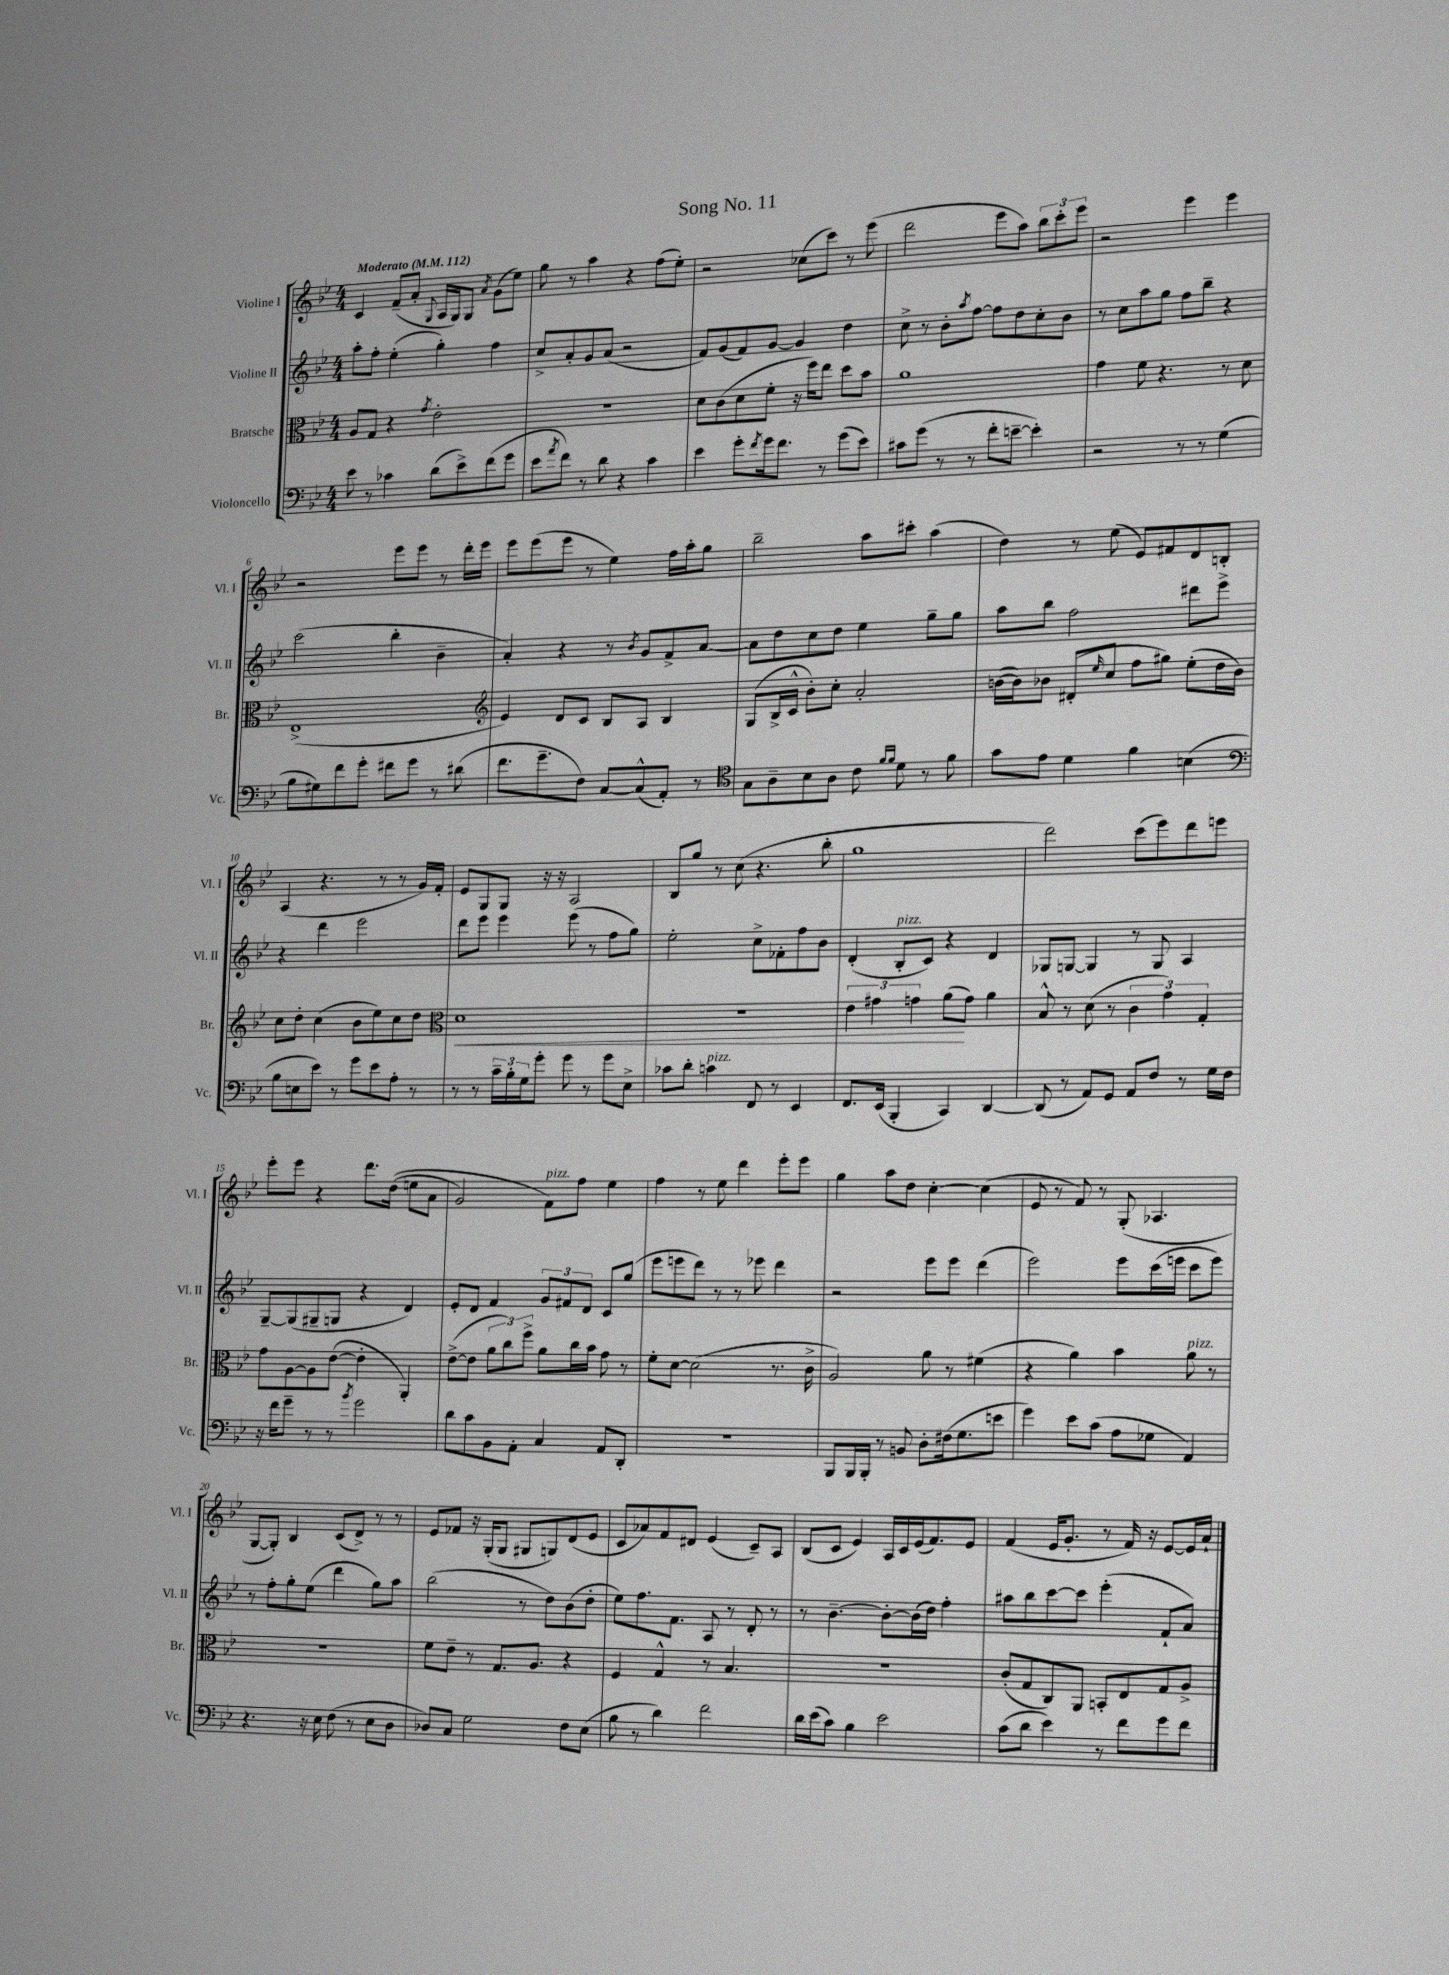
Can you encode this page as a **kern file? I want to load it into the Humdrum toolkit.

**kern	**kern	**kern	**kern
*staff4	*staff3	*staff2	*staff1
*clefF4	*clefC3	*clefG2	*clefG2
*k[b-e-]	*k[b-e-]	*k[b-e-]	*k[b-e-]
*M4/4	*M4/4	*M4/4	*M4/4
*MM112	*MM112	*MM112	*MM112
8e-	8A	8aa'	4c
8r	8G	8ff'	.
4c-	4r	(4ee-'	(8f~
.	.	.	8a'
.	8qg	.	8qqG
(8d	2e-'	4gg')	16A
.	.	.	16G)
8e-^)	.	.	8G
.	.	.	8qa
(8f	.	4ff	(8g
8g	.	.	8ee-)
=	=	=	=
8e-	1r	8cc^	8gg
8qa	.	.	.
8f)	.	8a'	8r
8r	.	8g	4aa
8d	.	(8a	.
4r	.	2r	4r
4c	.	.	(8ff
.	.	.	8ee-')
=	=	=	=
4e-	8d	8f)	2r
.	(8c	(8g	.
8g'	8d	8f)	.
8qf	.	.	.
16g	8f'	[8g	.
8.f	.	.	.
.	16r	4g]	(8cc-
.	16ff)	.	.
8r	8ee-	.	8ccc)
(8g	8dd	4dd	8r
8e-)	8b-	.	(8eee-
=	=	=	=
8c#	1a	8cc^	2ddd
(8g	.	8r	.
8r	.	8b-'	.
.	.	8qaa	.
8r	.	[8ff	.
8f'	.	8ff]	8eee-
[8e~	.	8dd	8aa)
4e'])	.	8cc'	12bb-
.	.	.	12ccc'
.	.	8b-	.
.	.	.	12eee-
=	=	=	=
2r	4g	8r	2r
.	.	8cc	.
.	8f	8aa	.
.	4.r	8gg	.
8r	.	8ff	4eee-
8r	.	8bb-~	.
(4G	8r	4r	4eee-
.	8d	.	.
=	=	=	=
8B-	(1E-^	(2ccc	2r
8G#)	.	.	.
8f	.	.	.
8g'	.	.	.
8f#	.	4bb-'	8eee-
8g	.	.	8eee-
8r	.	4b-~	8r
(8d#	.	.	16ddd'
.	.	.	16eee-
=	=	=	=
*	*clefG2	*	*
8.f	4e-)	4a')	8eee-
.	.	.	(8eee-
8.g~	.	.	.
.	8d	4r	8eee-
8F)	8c	.	8r
[8C	8B-	8r	4ee-)
.	.	8qb-	.
(8C^^]	8A	8g	.
8AA')	4B-	8f^	16ff
.	.	.	16aa'
8r	.	[8a	8gg
=	=	=	=
*clefC4	*	*	*
8G	(8G	8a]	2bb-~
8A~	16B-^	8dd	.
.	16c^^	.	.
8B-	8b-')	8cc	.
8A	8cc'	8dd	.
8c	2a'	4ee-	8aa
16qqf	.	.	.
16qqf	.	.	.
8d	.	.	8ccc#'
8r	.	8gg~	(4aa
8f	.	8gg	.
=	=	=	=
8g	([16b	8aa	4dd)
.	16b])	.	.
8e-	8b-	8bb-	.
4d	(8d#'	2ff	8r
.	16qqee-	.	.
.	8cc	.	(8ee-
4f	8ff	.	8e-)
.	8gg#)	.	8f#
(4B	(8ee-'	8ddd#	8d
.	16dd	8eee-^	8B'
.	16b-)	.	.
=	=	=	=
*clefF4	*	*	*
8B-	8cc	4r	(4A
8E	8dd'	.	.
8e-)	(4cc	4ddd	4.r
8r	.	.	.
8g	8b-	2eee-	.
8e-	8ee-)	.	8r
8A'	8cc	.	8r
8r	8dd	.	16g)
.	.	.	16f'
=	=	=	=
*	*clefC3	*	*
8r	1d	8ddd	8e-
8r	.	8eee-	8G
24c~	.	4eee-	8G
24B-'	.	.	.
24G	.	.	.
8g'	.	.	16r
.	.	.	16r
8g	.	(8eee-	2A
8r	.	8r	.
8g	.	8ff	.
8E-^	.	8gg)	.
=	=	=	=
8c-	1r	2ee-'	8B-
8d'	.	.	8gg
4c	.	.	8r
.	.	.	(8cc
8FF	.	8cc^	4.r
8r	.	8f-'	.
4EE-	.	8ff	.
.	.	8b-	8bb-'
=	=	=	=
8.FF	6e-	(4d'	1gg
.	6g#	.	.
(16EE-	.	.	.
4BBB-'	.	8B-'	.
.	6g	.	.
.	.	8c)	.
4CC)	(8a	4r	.
.	8g)	.	.
[4DD	4a	4d	.
=	=	=	=
(8DD]	8B-^^	8G-	2ddd)
8r	8r	[8G	.
8AA)	(8d	4G]	.
8GG	8r	.	.
8AA	6c	8r	(8ccc
8F	.	8G	8eee-)
.	6g)	.	.
8r	.	4A	8ddd
.	6G'	.	.
16G	.	.	8eee
16F	.	.	.
=	=	=	=
16r	8g	[8G~	8eee-'
16f	.	.	.
8g~	[8A	(8G]	8eee-
8r	8A]	8G#~	4r
8r	([8e-	8G	.
8qb-	.	.	.
2g	4e-']	4r	8.ddd
.	.	.	&((16dd
.	4AA')	4d)	8ee
.	.	.	8a
=	=	=	=
8d	([8e-^	8e-'	2g)
8c	8e-]	8d	.
8BB-	12a	4f	.
.	12cc)	.	.
8AA'	.	.	.
.	12ff^	.	.
4C	8a	12g	8f&)
.	.	12f#	.
.	16cc	.	8ff
.	.	12d	.
.	16b-	.	.
8AA	8g	8c	4ee-
8DD'	8r	(8gg	.
=	=	=	=
1r	8f'	8eee-	4ff
.	[8d	8eee	.
.	(2d]	8ddd)	8r
.	.	8r	8ee-
.	.	8r	4ddd
.	.	8eee-	.
.	8.r	4ddd	8eee-'
.	.	.	8eee-
.	16c^	.	.
=	=	=	=
8BBB-	2A)	2r	4gg
16BBB-	.	.	.
16BBB-'	.	.	.
8r	.	.	8aa
8BB	.	.	8dd
8D'	8a	8eee-	[4cc'
(16F#	8r	8eee-	.
8.G	.	.	.
.	(4f#	(4ddd	(4cc]
8e	.	.	.
=	=	=	=
4g)	4r	2eee-)	8e-
.	.	.	8r
8e-	4a)	.	8f)
(8c	.	.	8r
8A	4b-	8eee-	(8G'
8G-	.	(16ccc	4.A-
.	.	16eee	.
4AA)	8a	8ccc	.
.	8r	8eee)	.
=	=	=	=
4.r	1r	8r	[8G
.	.	8ff'	8G'])
.	.	8gg'	4B-
16r	.	(8ee-	.
16E-	.	.	.
(8F	.	4ddd	(8c
8r	.	.	8d^)
8E-	.	8gg)	8r
8D	.	8aa	8r
=	=	=	=
8D-)	8f	(2bb-	8e-
8C	8e-~	.	8f-
2G	8r	.	16r
.	.	.	(16G'
.	8.G	.	8G
.	.	8r	8G#
.	8.A	.	.
.	.	8dd)	8G)
8F	4r	(8b-	(8d
(8E-	.	8dd'	8e-
=	=	=	=
8B-	4F	8ee-)	8c
8r	.	8.ff	8a-)
4d)	4G^^	.	8f
.	.	8.f	.
.	.	.	8d#
2f	8r	8A	(4e-
.	4.B-	8r	.
.	.	8d'	8c~)
.	.	8r	8A
=	=	=	=
16d	1r	8r	(8B-
(16e-	.	.	.
8c)	.	[4.b-~	8c
4B-	.	.	4e-)
2e-	.	8b-'_	16A
.	.	.	16c
.	.	(16b-]	(16e-
.	.	16dd)	8.f)
.	.	4ff'	.
.	.	.	8e-
=	=	=	=
(8c	(8c'	8aa#	(4f
8d	8G	8bb-	.
4e-)	8C)	[8ccc	16e-
.	.	.	8.g'
.	8AA	8ccc]	.
8r	8BB'	(4eee-'	8r
8f	8E-	.	16f)
.	.	.	16r
8g	8G	8f`	[8e-
8f	8A^	8a)	16e-]
.	.	.	16a`
==	==	==	==
*-	*-	*-	*-
